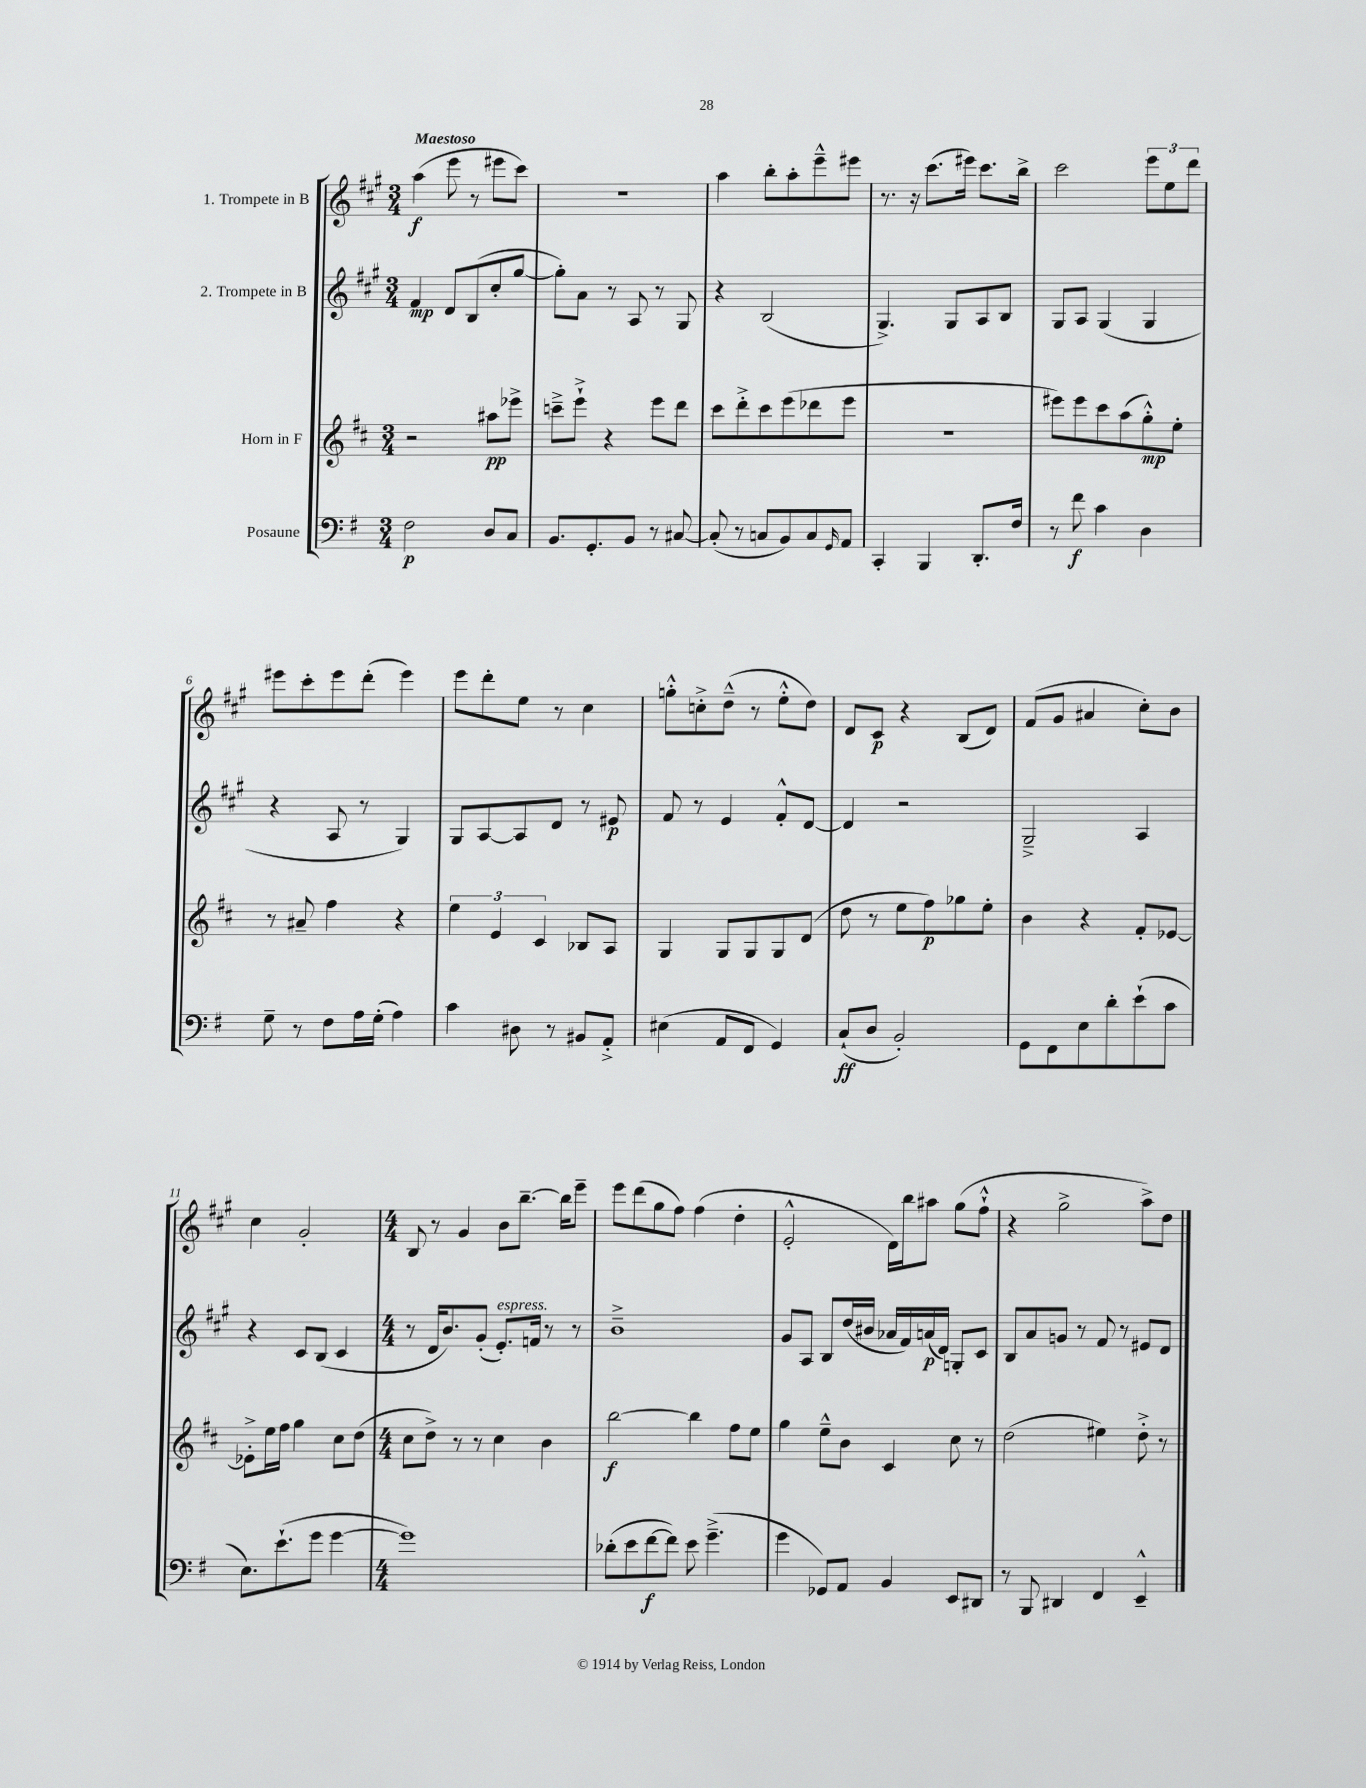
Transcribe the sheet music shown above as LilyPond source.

<<
\new StaffGroup <<
\new Staff = "s0" \with { instrumentName = "1. Trompete in B" } {
    \clef treble \key a \major \numericTimeSignature \time 3/4 \tempo "Maestoso"
    a''4\f( e'''8 r8 eis'''8 cis'''8) |
    r2. |
    a''4 b''8-. a''8-. e'''8---^ eis'''8 |
    r8. r16 cis'''8.( eis'''16) cis'''8. b''16-> |
    cis'''2 \tuplet 3/2 { e'''8 e''8 d'''8 } |
    eis'''8 cis'''8-. eis'''8 d'''8-.( eis'''4) |
    e'''8 d'''8-. e''8 r8 cis''4 |
    g''8-.-^ c''8-.-> d''8---^( r8 e''8-.-^ d''8) |
    d'8 cis'8\p r4 b8( d'8) |
    fis'8( gis'8 ais'4 cis''8-.) b'8 |
    cis''4 gis'2-. |
    \numericTimeSignature \time 4/4 b8 r8 gis'4 b'8 b''8.~-- b''16 e'''8-- |
    e'''8 d'''8( gis''8 fis''8) fis''4( d''4-. |
    e'2-.-^ d'16) b''16 ais''8 gis''8( fis''8-!-^ |
    r4 gis''2-> a''8->) d''8 \bar "|." |
}
\new Staff = "s1" \with { instrumentName = "2. Trompete in B" } {
    \clef treble \key a \major \numericTimeSignature \time 3/4
    fis'4\mp d'8 b8( cis''8-. gis''8~ |
    gis''8-.) a'8 r8 a8 r8 gis8 |
    r4 b2( |
    gis4.->) gis8 a8 b8 |
    gis8 a8 gis4( gis4 |
    r4 a8 r8 gis4) |
    gis8 a8~ a8 d'8 r8 eis'8\p |
    fis'8 r8 e'4 fis'8-.-^ d'8~ |
    d'4 r2 |
    gis2---> a4 |
    r4 cis'8 b8( cis'4 |
    \numericTimeSignature \time 4/4 r8 d'16 b'8.) gis'8-.( e'8.-.^\markup { \italic "espress." }) f'16 r8 r8 |
    b'1---> |
    gis'8 a8 b8 d''16( bis'16 aes'16 fis'16) a'16\p( d'16) g8-. cis'8 |
    b8 a'8 g'8 r8 fis'8 r8 eis'8 d'8 \bar "|." |
}
\new Staff = "s2" \with { instrumentName = "Horn in F" } {
    \clef treble \key d \major \numericTimeSignature \time 3/4
    r2 ais''8\pp ees'''8-> |
    c'''8---> e'''8-!-> r4 e'''8 d'''8 |
    cis'''8 d'''8-.-> cis'''8 e'''8( des'''8 e'''8 |
    R2. |
    eis'''8) eis'''8 cis'''8 a''8( g''8-.-^\mp) e''8-. |
    r8 ais'8-- fis''4 r4 |
    \tuplet 3/2 { e''4 e'4 cis'4 } bes8 a8 |
    g4 g8 g8 g8 d'8( |
    d''8 r8 e''8 fis''8\p) ges''8 e''8-. |
    b'4 r4 fis'8-. ees'8~ |
    ees'8-.-> e''16 fis''16 g''4 cis''8 d''8( |
    \numericTimeSignature \time 4/4 cis''8 d''8->) r8 r8 cis''4 b'4 |
    b''2~\f b''4 fis''8 e''8 |
    g''4 e''8---^ b'8 cis'4 cis''8 r8 |
    d''2( eis''4) d''8-.-> r8 \bar "|." |
}
\new Staff = "s3" \with { instrumentName = "Posaune" } {
    \clef bass \key g \major \numericTimeSignature \time 3/4
    fis2\p d8 c8 |
    b,8. g,8.-. b,8 r8 cis8~ |
    cis8-.( r8 c8 b,8) c8 \grace { g,16 } a,8 |
    c,4-. b,,4 d,8.-. fis16 |
    r8 fis'8\f c'4 d4 |
    g8-- r8 fis8 a16 g16-.( a4) |
    c'4 dis8 r8 bis,8 a,8-.-> |
    eis4( a,8 fis,8 g,4) |
    c8-!\ff( d8 b,2-.) |
    g,8 fis,8 e8 d'8-. e'8-!( c'8 |
    e8.) e'8.-!( g'8 g'4~ |
    \numericTimeSignature \time 4/4 g'1) |
    des'8-.( e'8 fis'8~\f fis'8) e'8 g'4.--->( |
    g'4 ges,8) a,8 b,4 e,8 dis,8 |
    r8 b,,8 dis,4 fis,4 e,4---^ \bar "|." |
}
>>
>>
